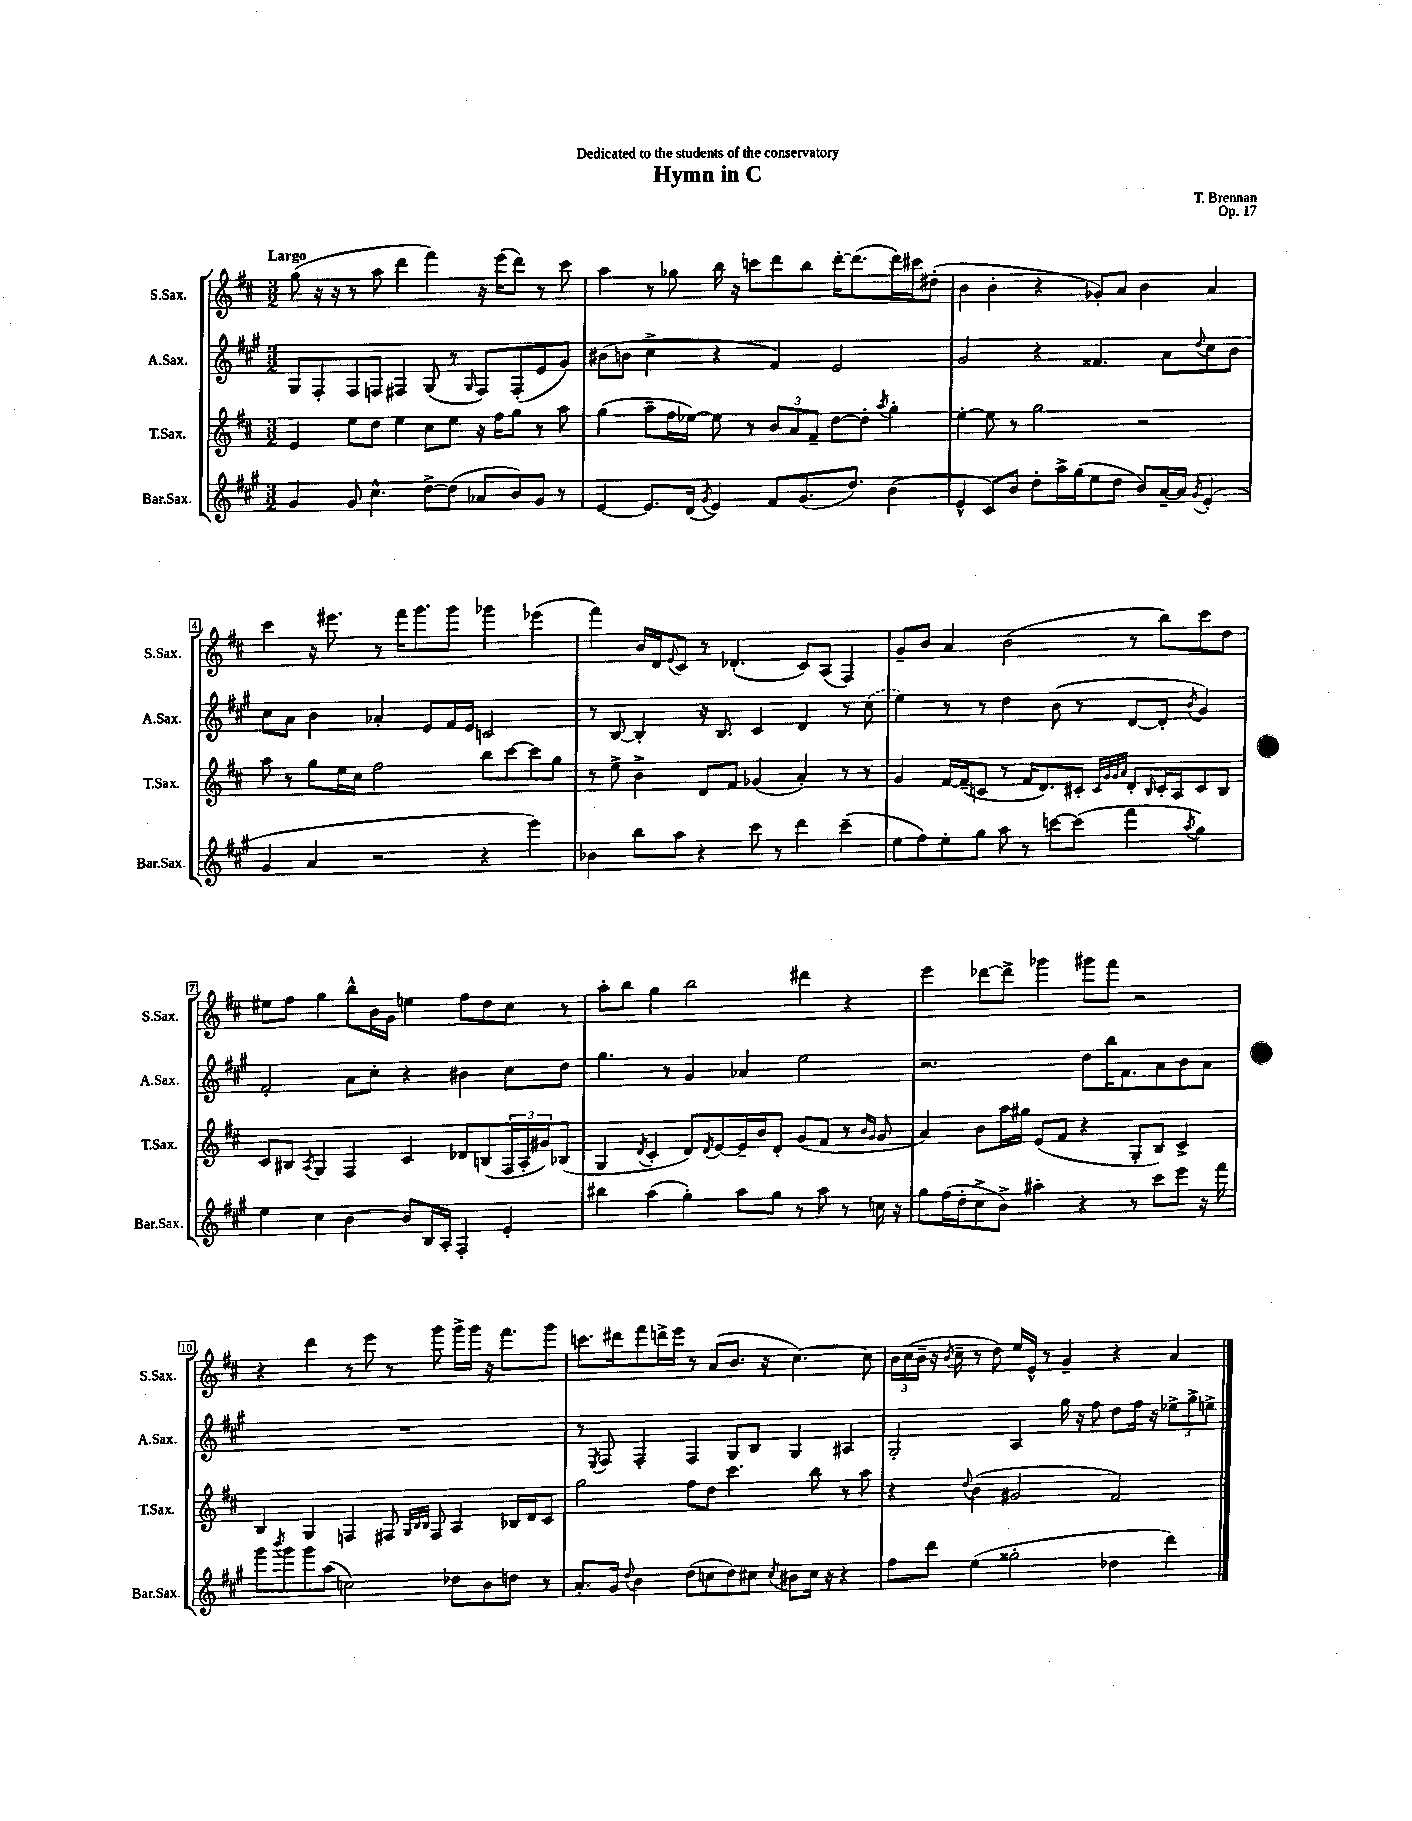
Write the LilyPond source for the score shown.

\header { title = "Hymn in C" composer = "T. Brennan" dedication = "Dedicated to the students of the conservatory" opus = "Op. 17" }
<<
\new StaffGroup <<
\new Staff = "s0" \with { instrumentName = "S.Sax." shortInstrumentName = "S.Sax." } {
    \clef treble \key d \major \numericTimeSignature \time 3/2 \tempo "Largo"
    g''8( r16 r16 r8 a''8 d'''4 fis'''4) r16 e'''16( d'''8) r8 cis'''8 |
    a''4 r8 ges''8 b''16 r16 c'''8 d'''8 b''8 d'''16~-. d'''8.( d'''16) cis'''16 dis''8-.( |
    b'4 b'4-. r4 ges'8-.) a'8 b'4 a'4 |
    cis'''4 r16 eis'''8. r8 fis'''16 g'''8. g'''8 ges'''4 ees'''4( |
    fis'''4) b'16 d'16 \appoggiatura { e'8 } cis'8 r8 des'4.-.( cis'8) a8( fis4) |
    g'8-- b'8 a'4 b'2( r8 b''8) cis'''8 d''8 |
    eis''8 fis''8 g''4 b''8-^ b'16 g'16 e''4 fis''8 d''8 cis''8 r8 |
    a''8-. b''8 g''4 b''2 dis'''4 r4 |
    e'''4 des'''8~ des'''8-> ges'''4 gis'''8 fis'''8 r2 |
    r4 d'''4 r8 e'''8 r8 g'''8 g'''16-> g'''16 r16 fis'''8. g'''8 |
    c'''8. dis'''16 fis'''8 d'''16-> e'''16 r8 a'8( b'8. r16 cis''4.~) cis''8 |
    \tuplet 3/2 { b'16 cis''16( b'16-- } r16 \acciaccatura { b'8 } cis''16-- r8 d''8) e''16 e'16-^ r8 g'4-- r4 a'4 \bar "|." |
}
\new Staff = "s1" \with { instrumentName = "A.Sax." shortInstrumentName = "A.Sax." } {
    \clef treble \key a \major \numericTimeSignature \time 3/2
    gis8 fis8-. fis8 f8 fis4 gis8( r8 \grace { gis16 } fis8) fis8-.( e'8 gis'8) |
    bis'8( b'8 cis''4-> r4 fis'4) e'2 |
    gis'2 r4 fisis'4. a'8 \appoggiatura { d''8 } cis''8 b'8 |
    cis''8 a'8 b'4 aes'4-. e'8 fis'16 e'16 c'2 |
    r8 b8~ b4-. r16 b8. cis'4 d'4 r8 \once \slurDashed cis''8( |
    e''4) r8 r8 d''4 b'8( r8 d'8~ d'8-. \acciaccatura { b'8 } gis'4) |
    fis'2-. a'8 cis''8-. r4 bis'4 cis''8 d''8 |
    gis''4. r8 gis'4 aes'4 e''2 |
    r2. d''8 b''16 fis'8. a'8 b'8 a'8 |
    R1. |
    r8 \acciaccatura { e8 } fis8 fis4-. fis4 gis8 b8 gis4 ais4 |
    gis2-. a4 gis''16 r16 fis''8 d''8 fis''16 r16 \tuplet 3/2 { ees''8-> gis''8-> e''8-> } \bar "|." |
}
\new Staff = "s2" \with { instrumentName = "T.Sax." shortInstrumentName = "T.Sax." } {
    \clef treble \key d \major \numericTimeSignature \time 3/2
    e'4 e''8 d''8 e''4 cis''8 e''8 r16 fis''16 g''8 r8 a''8 |
    g''4( a''8-- fis''16 ees''16~) ees''8 r8 \tuplet 3/2 { b'8 a'8 fis'8-- } d''8~ d''8-. \acciaccatura { a''8 } g''4-. |
    e''4~-. e''8 r8 g''2 r2 |
    a''8 r8 g''8 e''16 cis''16 fis''2 b''8 cis'''8~ cis'''8 g''8 |
    r8 e''8-> b'4-> d'8 fis'8 ges'4( a'4-.) r8 r8 |
    g'4 fis'16~ fis'16--( c'8 r8 fis'16 d'8.) cis'8-. \grace { cis'32 g'32 g'32 a'32 } d'8-. \grace { b16 } cis'16-. a16 cis'8 b8 |
    cis'8 bis8 \acciaccatura { a8 } g4 fis4 cis'4 des'8 b8( \tuplet 3/2 { fis16 a16-. gis'16) } bes8( |
    g4 \acciaccatura { d'8 } cis'4-. d'8) \acciaccatura { d'8 } e'8~ e'16-- b'16 d'8-. g'8( fis'8 r8 \grace { b'16 g'16 } g'8 |
    a'4) b'8 a''16 gis''16 e'8( fis'8 r4 g8-. b8) cis'4-> |
    b4 g4 f4 fis8 \grace { g32 b32 b32 } fis8 a4 bes16 d'16 cis'8 |
    g''2 fis''8 d''8 cis'''4. b''8 r8 a''8 |
    r4 \appoggiatura { d''8 } b'4( gis'2 fis'2) \bar "|." |
}
\new Staff = "s3" \with { instrumentName = "Bar.Sax." shortInstrumentName = "Bar.Sax." } {
    \clef treble \key a \major \numericTimeSignature \time 3/2
    gis'4 gis'8 cis''4.-^ d''8~-> d''8( aes'8 b'8) gis'8 r8 |
    e'4~ e'8. d'16( \acciaccatura { gis'8 } e'4) fis'8 gis'8.( d''8.) b'4( |
    e'4-^ cis'8) b'8 d''8-. a''16-> gis''16( e''8 d''8 b'8) a'16~-- a'16 \acciaccatura { gis'8 } e'4-.( |
    gis'4 a'4 r2 r4 e'''4) |
    bes'4 b''8 a''8 r4 cis'''8 r8 d'''4 cis'''4--( |
    e''8 fis''8) e''8-. gis''8 a''8 r8 c'''8~ c'''8( fis'''4 \acciaccatura { a''8 } gis''4) |
    e''4 cis''4 b'4~ b'8 b16 a16-. fis4-. e'4-. |
    bis''4 a''4( gis''4-.) a''8 gis''8 r8 a''8 r8 c''16 r16 |
    gis''8 fis''16( d''16-. cis''8-> b'8->) ais''4-. r4 r8 cis'''8 e'''8 r16 fis'''16 |
    gis'''8 \acciaccatura { b'''8 } gis'''8 gis'''8 a''8( c''2) des''8 b'8 d''8 r8 |
    a'8.-. gis'16 \appoggiatura { d''8 } b'4 d''8( c''8 d''8) cis''8 \acciaccatura { cis''8 } bis'8 cis''16 r16 r4 |
    fis''8 d'''8 e''4( gisis''2-. des''4 d'''4) \bar "|." |
}
>>
>>
\layout { \context { \Score \override BarNumber.stencil = #(make-stencil-boxer 0.1 0.3 ly:text-interface::print) } }
